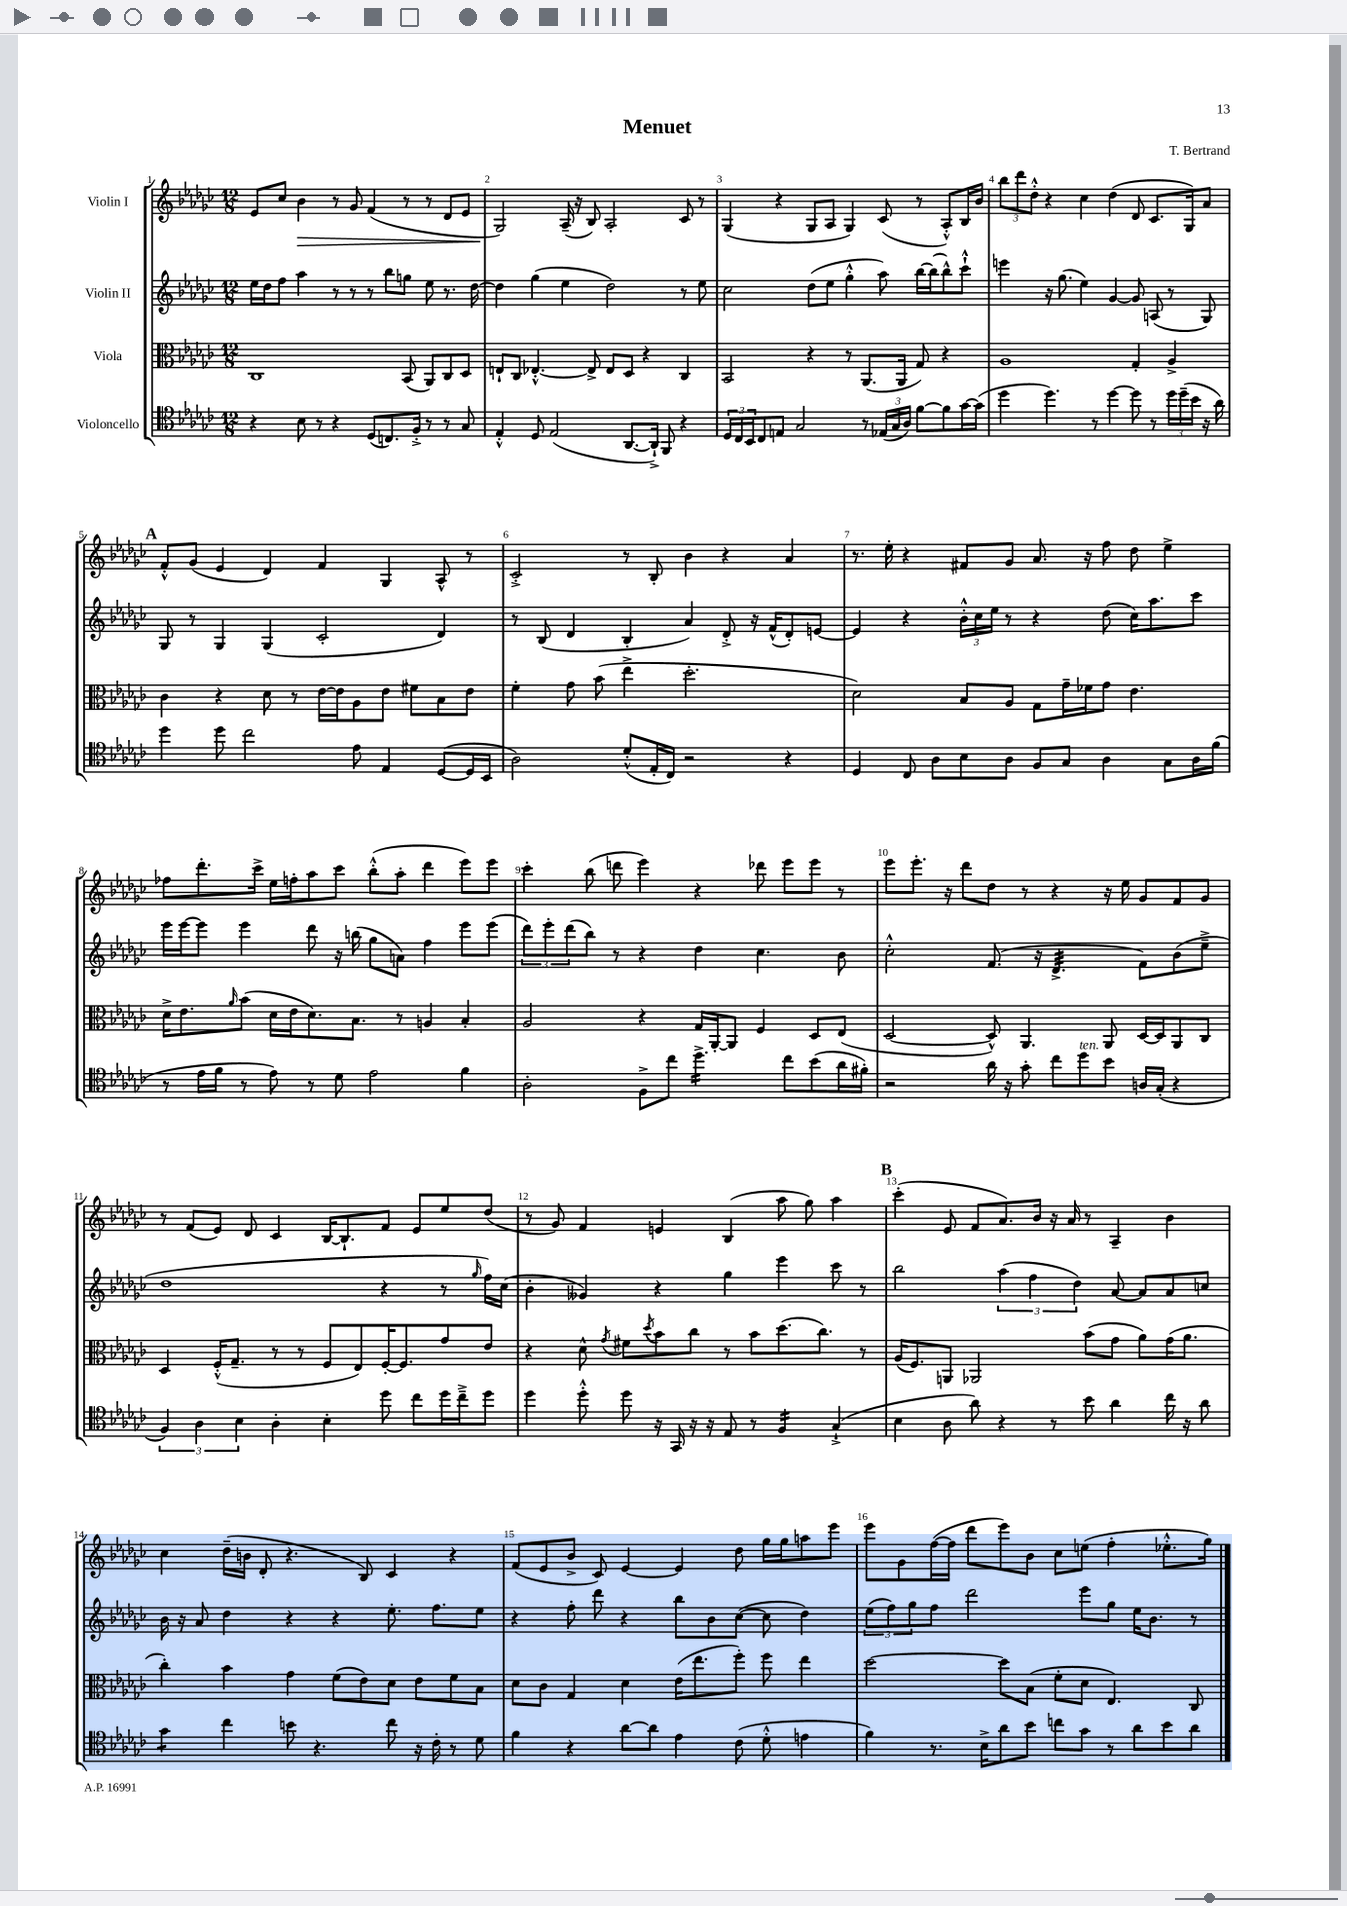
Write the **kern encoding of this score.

**kern	**kern	**kern	**kern
*staff4	*staff3	*staff2	*staff1
*clefC4	*clefC3	*clefG2	*clefG2
*k[b-e-a-d-g-c-]	*k[b-e-a-d-g-c-]	*k[b-e-a-d-g-c-]	*k[b-e-a-d-g-c-]
*M12/8	*M12/8	*M12/8	*M12/8
4r	1C-	16ee-	8e-
.	.	16dd-	.
.	.	8ff	8cc-
8B-	.	4aa-	4b-
8r	.	.	.
4r	.	8r	8r
.	.	8r	8g-
(8D-	.	8r	(4f
8.C)	.	8bb-	.
.	(8BB-	8gg	8r
16F'^	.	.	.
8r	8AA-)	8ee-	8r
8r	8C-	8.r	8d-
8G-	8D-	.	8e-
.	.	[16dd-	.
=	=	=	=
4E-'^^	8E`	4dd-]	2G-)
.	8C-	.	.
8D-	[4.E-'^^	(4gg-	.
(2E-	.	.	.
.	.	4ee-	(16A-~
.	.	.	16r
.	8E-^]	.	8B-)
.	8E-	2dd-)	2A-'
[8.AA-	8D-	.	.
.	4r	.	.
16AA-`^])	.	.	.
8FF	.	.	.
4r	4C-	8r	8c-
.	.	8ee-	8r
=	=	=	=
24D-	2BB-	2cc-	(4G-
24C-	.	.	.
24BB-	.	.	.
8C-	.	.	.
8E	.	.	4r
2G-	.	.	.
.	4r	(8dd-	8G-
.	.	8ee-	8A-
.	8r	4gg-'^^	4G-)
8r	(8.AA-	.	.
(24E-	.	8aa-)	(8c-
24G-	.	.	.
.	16AA-	.	.
24A-)	.	.	.
[8f	8G-)	[16bb-	8r
.	.	(16bb-]	.
8f]	4r	8bb-^^)	8A-'^^)
[16g-	.	8ccc-`^^	16B-
(16g-]	.	.	16b-
=	=	=	=
4dd-	1A-	4eee	12bb-
.	.	.	12ddd-
.	.	.	12dd-'^^
4.dd-)	.	16r	4r
.	.	(8.gg-	.
.	.	4ee-)	4cc-
8r	.	.	.
[4dd-	.	[4g-	(4dd-
8dd-]	4G-'	8g-]	8d-
8r	.	(8A	8.c-
24dd-	4A-^	8r	.
(24dd-~	.	.	.
.	.	.	16G-)
24b-	.	.	.
16r	.	8G-)	8a-
16a-)	.	.	.
=	=	=	=
4dd-	4c-	8G-	8f'^^
.	.	8r	(8g-
8dd-	4r	4G-	4e-
2cc-	.	.	.
.	8d-	(4G-	4d-)
.	8r	.	.
.	[16e-	2c-'	4f
.	16e-]	.	.
8e-	8A-	.	.
4E-	8e-	.	4G-
.	8f#	.	.
([8D-	8B-	4d-)	8A-^^
16D-]	8e-	.	8r
16BB-	.	.	.
=	=	=	=
2A-)	4f'	8r	2c-'^
.	.	(8B-	.
.	8g-	4d-	.
.	(8b-	.	.
(8d-'^^	4ee-^	4B-'	8r
16E-'	.	.	8B-'
16C-)	.	.	.
2r	2.dd-'	4a-)	4b-
.	.	8d-'^	4r
.	.	16r	.
.	.	(16f^^	.
4r	.	8d-')	4a-
.	.	[8e	.
=	=	=	=
4D-	2d-)	4e]	8.r
.	.	.	16ee-'
8C-	.	4r	4r
8A-	.	.	.
8B-	8B-	24b-'^^	8f#
.	.	24cc-	.
.	.	24ee-	.
8A-	8A-	8r	8g-
8F	8G-	4r	8.a-
8G-	16g-~	.	.
.	16f-	.	16r
4A-	8g-	(8dd-	8ff
.	4.e-	16cc-)	8dd-
.	.	8.aa-	.
8G-	.	.	4ee-^
16A-	.	8ccc-	.
(16f	.	.	.
=	=	=	=
8r	16d-^	16eee-	8ff-
.	8.e-	[16eee-	.
16e-	.	8eee-]	8.ddd-'
16f	.	.	.
.	16qqa-	.	.
8r	(8b-	4eee-	.
.	.	.	16ccc-^
8e-)	16d-	.	16ee-
.	16e-	.	16ff'
8r	8.d-)	8ddd-	8aa-
8d-	.	16r	8ccc-
.	8.B-	(16bb	.
2e-	.	8gg-	(8bb-'^^
.	8r	8a)	8aa-'
.	4A	4ff	4ddd-
4f	4B-'	8eee-	8eee-)
.	.	(8eee-	8eee-
=	=	=	=
2A-'	2A-	12ddd-)	4ccc-'
.	.	12eee-'	.
.	.	(12ddd-	.
.	.	8bb-)	(8bb-
.	.	8r	8ddd
8F^	4r	4r	4eee-)
8cc-	.	.	.
4.dd-^	16G-	4dd-	4r
.	[16AA-'	.	.
.	8AA-]	.	.
.	4F	4.cc-	8ddd-
8cc-	.	.	8eee-
(8b-	8D-	.	8eee-
16a-	(8E-	8b-	8r
16f#')	.	.	.
=	=	=	=
2r	[2D-	2cc-'^^	8eee-
.	.	.	8.eee-'
.	.	.	16r
.	.	.	8ddd-
16a-	8D-^^])	(8.f	8dd-
16r	.	.	.
8g-'	4.AA-	.	8r
.	.	16r	.
8cc-	.	4.d-^	4r
8dd-	.	.	.
8b-	8AA-	.	16r
.	.	.	16ee-
16A	[16D-	8f)	8g-
(16G-'	16D-]	.	.
4r	8AA-	(8b-	8f
.	8C-	8ee-~^	8g-
=	=	=	=
6F)	4D-	1dd-	8r
.	.	.	(8f
6A-	.	.	.
.	(16F'^^	.	8e-)
.	8.G-~	.	.
6B-	.	.	.
.	.	.	8d-
4A-'	8r	.	4c-
.	8r	.	.
4B-'	8F	.	[16B-
.	.	.	8.B-`]
.	8E-)	.	.
8dd-	[16F'	4r	8f
.	8.F]	.	.
8cc-	.	.	8e-
16dd-	8g-	8r	8ee-
16cc-~^	.	.	.
.	.	16qqgg-	.
8dd-	8e-	16ff)	(8dd-
.	.	(16cc-	.
=	=	=	=
4dd-	4r	4b-'	8r
.	.	.	8g-)
8dd-'^^	8d-^^	4g--)	4f
.	8qg-	.	.
8dd-	8f#	.	.
.	8qdd-	.	.
16r	8b-	4r	4e
16GG-	.	.	.
16r	8cc-	.	.
16r	.	.	.
8E-	8r	4gg-	(4B-
8r	8b-	.	.
4F	(8.dd-	4eee-	8aa-
.	.	.	8gg-)
.	8.cc-)	.	.
(4G-`^	.	8ccc-	4aa-
.	8r	8r	.
=	=	=	=
4B-	(16A-	2bb-	(4ccc-'
.	8.F)	.	.
8A-	8AA	.	8e-
8a-)	2AA-	.	8f
4r	.	(6aa-	8.a-)
.	.	6ff	.
.	.	.	16b-
8r	.	.	16r
.	.	.	16a-
.	.	6dd-)	.
8b-	(8b-	.	8r
4a-	8g-	[8a-	4A-~
.	8a-)	8a-]	.
16cc-	(16g-	8a-	4b-
16r	8.a-	.	.
8a-	.	8cc	.
=	=	=	=
4g-	4cc-')	16b-	4cc-
.	.	16r	.
.	.	8a-	.
4cc-	4b-	4dd-	(16dd-~
.	.	.	16b
.	.	.	8d-'
8b	4g-	4r	4.r
4.r	.	.	.
.	(8f	4r	.
.	8e-)	.	8B-)
8cc-	8d-	8.ee-'	4c-
16r	8e-	.	.
16c-'	.	8.ff	.
8r	8f	.	4r
8d-	8B-	8ee-	.
=	=	=	=
4f	8d-	4r	(8f
.	8c-	.	8e-
4r	4G-	8ff'	8b-^
.	.	8ddd-	8c-)
[8a-	4d-	4r	[4e-
8a-]	.	.	.
4e-	(16e-	8bb-	4e-]
.	8.ee-	.	.
.	.	8b-	.
(8c-	8ff')	([8cc-	8dd-
8d-'^^	8ff	8cc-]	16gg-
.	.	.	16gg-
4e	4ee-	4dd-)	8aa
.	.	.	8eee-
=	=	=	=
4f)	[2dd-	(12ee-	8eee-
.	.	12ff)	.
.	.	.	8g-
.	.	12gg-	.
8.r	.	8ff	([16ff
.	.	.	16ff]
.	.	2ddd-	8ddd-
16B-^	.	.	.
8a-	8dd-]	.	8eee-)
8b-	(8B-	.	8b-
8cc	8f'	.	8cc-
8g-	8d-	8eee-	(8ee
8r	4.E-)	8gg-	4ff'
8a-	.	16ee-	.
.	.	8.b-	.
8b-	.	.	8.ee-'^^
8a-	8C-	8r	.
.	.	.	16gg-)
==	==	==	==
*-	*-	*-	*-
